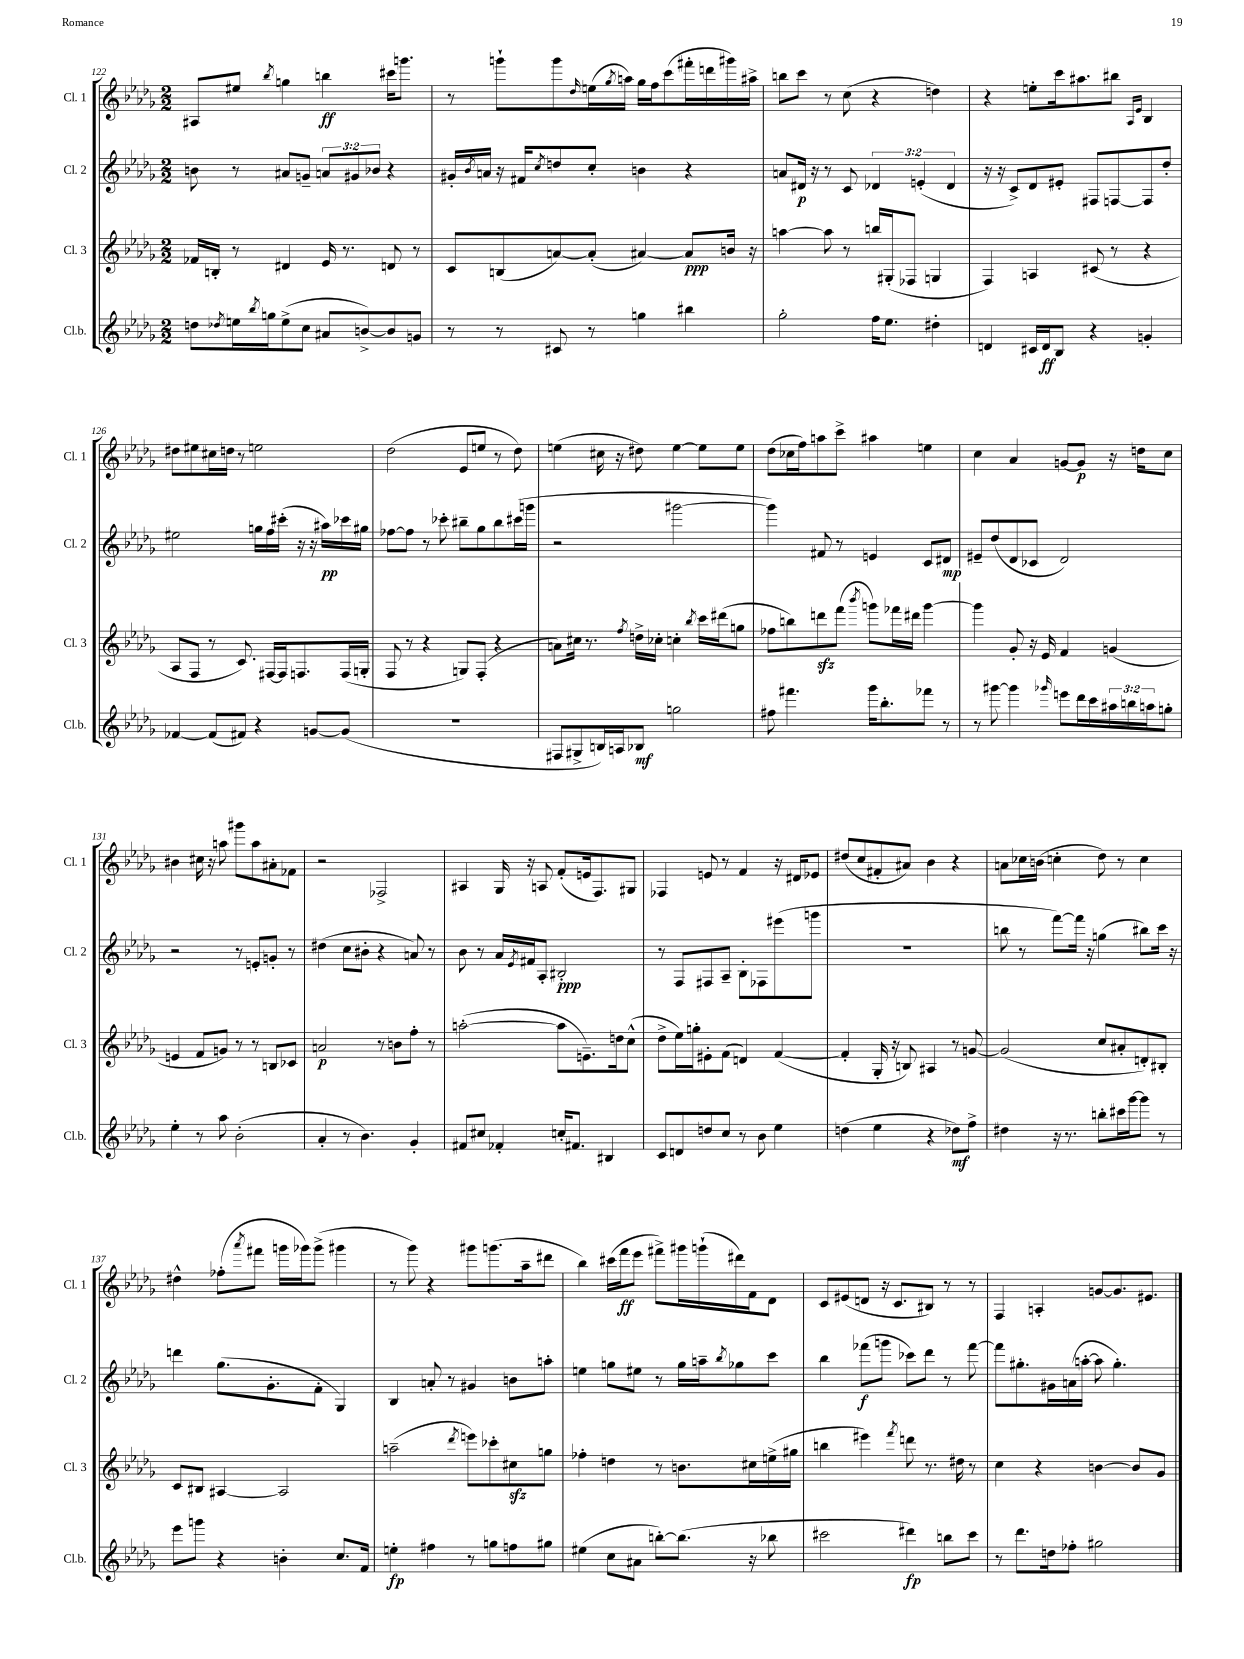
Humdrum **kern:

**kern	**dynam	**kern	**dynam	**kern	**dynam	**kern	**dynam
*part4	*part4	*part3	*part3	*part2	*part2	*part1	*part1
*staff4	*staff4	*staff3	*staff3	*staff2	*staff2	*staff1	*staff1
*I"Cl.b.	*	*I"Cl. 3	*	*I"Cl. 2	*	*I"Cl. 1	*
*I'Cl.b.	*	*I'Cl. 3	*	*I'Cl. 2	*	*I'Cl. 1	*
*clefG2	*	*clefG2	*	*clefG2	*	*clefG2	*
*k[b-e-a-d-g-]	*	*k[b-e-a-d-g-]	*	*k[b-e-a-d-g-]	*	*k[b-e-a-d-g-]	*
*M2/2	*	*M2/2	*	*M2/2	*	*M2/2	*
=122	=122	=122	=122	=122	=122	=122	=122
8ddn\L	.	16f-X/LL	.	8bn\	.	8A#X/L	.
.	.	16Bn'/JJ	.	.	.	.	.
8qdd-X/	.	.	.	.	.	.	.
16een\L	.	8r	.	8r	.	8ee#X/J	.
8qbb-/	.	.	.	.	.	.	.
16ggn\J	.	.	.	.	.	.	.
.	.	.	.	.	.	8qbb-/	.
(8ee^\	.	4d#X/	.	8a#X/L	.	4ggn\	.
8cc\J	.	.	.	8gn~/J	.	.	.
8a#X/L	.	16e-/	.	12an/L	.	4bbn\	ff
.	.	8.r	.	.	.	.	.
.	.	.	.	12g#X/	.	.	.
[8bn^/)	.	.	.	.	.	.	.
.	.	.	.	12b-X/J	.	.	.
8b/]	.	8dn/	.	4r	.	16ccc#X\KL	.
.	.	.	.	.	.	8.gggn\J	.
8gn/J	.	8r	.	.	.	.	.
=123	=123	=123	=123	=123	=123	=123	=123
8r	.	8c/L	.	16g#X'/LL	.	8r	.
.	.	.	.	8qb-/	.	.	.
.	.	.	.	16an/JJ	.	.	.
8r	.	(8Bn/	.	16r	.	8gggn`\L	.
.	.	.	.	16f#X/KL	.	.	.
.	.	.	.	8qcc/	.	.	.
8c#X/	.	[8an/)	.	8ddn/	.	8ggg\	.
.	.	.	.	.	.	16qqdd-/	.
8r	.	(8a'/J]	.	8cc'/J	.	(16een\L	.
.	.	.	.	.	.	8qgg-/	.
.	.	.	.	.	.	16aan\JJ)	.
4ggn\	.	[4a#X/)	.	4bn\	.	16gg-\LL	.
.	.	.	.	.	.	16ff\J	.
.	.	.	.	.	.	(8ccc\	.
4bb#X\	.	8a#/L]	ppp	4r	.	16fff#X'\L	.
.	.	.	.	.	.	16dddn\	.
.	.	16bn/Jk	.	.	.	16ggg#X\)	.
.	.	16r	.	.	.	16aa#X^\JJ	.
=124	=124	=124	=124	=124	=124	=124	=124
2gg-'\	.	[4aan\	.	8an/L	.	8bbn\L	.
.	.	.	.	16d#X/Jk	p	8ccc\J	.
.	.	.	.	16r	.	.	.
.	.	8aa\]	.	8r	.	8r	.
.	.	8r	.	8c/	.	(8cc\	.
16ff\KL	.	16bbn/LL	.	6d-X/	.	4r	.
8.ee-\J	.	(16G#X'/J	.	.	.	.	.
.	.	8F-X/J	.	.	.	.	.
.	.	.	.	(6en'/	.	.	.
4dd#X'\	.	4Gn/	.	.	.	4ddn\)	.
.	.	.	.	6d-/	.	.	.
=125	=125	=125	=125	=125	=125	=125	=125
4dn/	.	4F/)	.	16r	.	4r	.
.	.	.	.	16r	.	.	.
.	.	.	.	8c^/L)	.	.	.
16c#X/LL	.	4An/	.	8d-/	.	8een'\L	.
16d/J	ff	.	.	.	.	.	.
8B-/J	.	.	.	8e#X'/J	.	16ccc\k	.
.	.	.	.	.	.	8.aa#X\	.
4r	.	(8c#X/	.	8F#X/L	.	.	.
.	.	8r	.	[8Fn/	.	8bb#X\J	.
.	.	.	.	.	.	16qqA-/LL	.
.	.	.	.	.	.	16qqe-/JJ	.
4gn'/	.	4r	.	8F/]	.	4B-/	.
.	.	.	.	8dd-'/J	.	.	.
!!LO:LB:g=z
=126	=126	=126	=126	=126	=126	=126	=126
[4f-X/	.	8A-/L	.	2ee#X\	.	8dd#X\L	.
.	.	8F/J	.	.	.	8ee#X\	.
(8f-/L]	.	8r	.	.	.	16cc#X\L	.
.	.	.	.	.	.	16ddn\JJ	.
8f#X/J)	.	8.c/)	.	.	.	8r	.
4r	.	.	.	16ggn\LL	.	2een\	.
.	.	[16F#X/LL	.	16ff\	.	.	.
.	.	16F#/J]	.	(16ccc#X'\JJ	.	.	.
.	.	8.Fn/	.	16r	.	.	.
[8gn/L	.	.	.	16r	.	.	.
.	.	.	.	16aa#X\LL)	pp	.	.
(8g/J]	.	(16F/L	.	16ccc-X\	.	.	.
.	.	16Gn'/JJ	.	16gg#X\JJ	.	.	.
=127	=127	=127	=127	=127	=127	=127	=127
1r	.	8F/	.	[8ff-X\L	.	(2dd-\	.
.	.	8r	.	8ff-\J]	.	.	.
.	.	4r	.	8r	.	.	.
.	.	.	.	8ccc-X'\	.	.	.
.	.	8Gn/L)	.	8bb#X~\L	.	8e-/L	.
.	.	(8F'/J	.	8gg-\	.	8een/J	.
.	.	4r	.	8bb#\	.	8r	.
.	.	.	.	(16ccc#X\L	.	8dd-\)	.
.	.	.	.	16gggn\JJ	.	.	.
=128	=128	=128	=128	=128	=128	=128	=128
8F#X/L	.	8an\L)	.	2r	.	(4een\	.
8G#X^/	.	16cc#X\Jk	.	.	.	.	.
.	.	8.r	.	.	.	.	.
16Bn/L)	.	.	.	.	.	16cc#X\	.
16An/J	.	.	.	.	.	16r	.
.	.	8qff/	.	.	.	.	.
8B-X/J	mf	16ddn^\LL	.	.	.	8dd#X\)	.
.	.	16cc-X'\JJ	.	.	.	.	.
2ggn\	.	4ccn'\	.	[2ggg#X\	.	[4ee\	.
.	.	8qbb-/	.	.	.	.	.
.	.	16ccc\LL	.	.	.	8ee\L]	.
.	.	(16ddd#X\J	.	.	.	.	.
.	.	8ggn\J	.	.	.	8ee\J	.
=129	=129	=129	=129	=129	=129	=129	=129
8ff#X\	.	8ff-X\L	.	4ggg#\])	.	(8dd-\L	.
4.fff#X\	.	8bbn\)	.	.	.	16cc-X\L	.
.	.	.	.	.	.	16ff\J)	.
.	.	8dddnzz\	.	8f#X/	.	8aan\	.
.	.	(8fff\J	.	8r	.	8ccc^\J	.
.	.	8qbbb-/	.	.	.	.	.
16ggg-\KL	.	8gggn\L)	.	4en/	.	4aa#X\	.
8.bb-'\	.	.	.	.	.	.	.
.	.	16fff-X\L	.	.	.	.	.
.	.	16ddd#X\JJ	.	.	.	.	.
8fff-X\J	.	[4ggg\	.	8c/L	.	4een\	.
8r	.	.	.	8d#X/J	mp	.	.
=130	=130	=130	=130	=130	=130	=130	=130
8r	.	4ggg\]	.	8e#X~/L	.	4cc\	.
[8ggg#X\	.	.	.	(8dd-/	.	.	.
4ggg#\]	.	8g-'/	.	8d-/	.	4a-/	.
.	.	16r	.	8c-X/J	.	.	.
.	.	16e-/	.	.	.	.	.
16qqggg-X/	.	.	.	.	.	.	.
8eeen\L	.	4f/	.	2d-/)	.	[8gn/L	.
16ddd-\L	.	.	.	.	.	8g/J]	p
16ccc\	.	.	.	.	.	.	.
24aa#X\	.	(4gn/	.	.	.	16r	.
24bbn\	.	.	.	.	.	.	.
.	.	.	.	.	.	16ddn\KL	.
24aan\J	.	.	.	.	.	.	.
8ggn'\J	.	.	.	.	.	8cc\J	.
!!LO:LB:g=z
=131	=131	=131	=131	=131	=131	=131	=131
4ee-'\	.	4en/	.	2r	.	4b#X\	.
8r	.	8f/L	.	.	.	16cc#X\	.
.	.	.	.	.	.	16r	.
8aa-\	.	8gn/J)	.	.	.	8aan\	.
(2b-'\	.	8r	.	8r	.	8ggg#X\L	.
.	.	8r	.	8en'/L	.	8aa\	.
.	.	8Bn/L	.	8gn'/J	.	8a#X'\	.
.	.	8c-X/J	.	8r	.	8f-X\J	.
=132	=132	=132	=132	=132	=132	=132	=132
4a-'/	.	2an/	p	(4dd#X\	.	2r	.
8r	.	.	.	8cc\L	.	.	.
4.b-\)	.	.	.	8b#X'\J	.	.	.
.	.	8r	.	4r	.	2F-X^/	.
.	.	8bn\L	.	.	.	.	.
4g-'/	.	8ff'\J	.	8an/)	.	.	.
.	.	8r	.	8r	.	.	.
=133	=133	=133	=133	=133	=133	=133	=133
8f#X/L	.	([2aan'\	.	8b-\	.	4A#X/	.
8cc#X/J	.	.	.	8r	.	.	.
4f-X'/	.	.	.	16a-/LL	.	16G-/	.
.	.	.	.	8qe-/	.	.	.
.	.	.	.	16f#X/J	.	16r	.
.	.	.	.	8A-'/J	.	8An/	.
16ccn'/KL	.	8aa\L]	.	2B#X'/	ppp	(8f'/L	.
8.f#X/J	.	.	.	.	.	.	.
.	.	8.en~\)	.	.	.	16en/k	.
.	.	.	.	.	.	8.F/)	.
4B#X/	.	.	.	.	.	.	.
.	.	16ddn\k	.	.	.	.	.
.	.	(8cc^^\J	.	.	.	8G#X/J	.
=134	=134	=134	=134	=134	=134	=134	=134
8c/L	.	8dd-^\L	.	8r	.	4F-X/	.
8dn/	.	16ee-\L)	.	8F/L	.	.	.
.	.	16ggn'\J	.	.	.	.	.
8ddn/	.	8e#X'\	.	8F#X/	.	8en/	.
8cc/J	.	(8f\J	.	8A-~/J	.	8r	.
8r	.	4dn/)	.	8B-'\L	.	4f/	.
8b-\	.	.	.	8F-X\	.	.	.
4ee-\	.	([4f/	.	(8eee#X\	.	16r	.
.	.	.	.	.	.	16d#X/KL	.
.	.	.	.	8gggn\J	.	8e-X/J	.
=135	=135	=135	=135	=135	=135	=135	=135
(4ddn\	.	4f'/]	.	1r	.	(8dd#X/L	.
.	.	.	.	.	.	8cc/	.
4ee-\	.	16G-'/	.	.	.	8f#X'/	.
.	.	16r	.	.	.	.	.
.	.	8Bn/)	.	.	.	8a#X/J)	.
4r	.	4A#X/	.	.	.	4b-\	.
8dd-X\L)	mf	8r	.	.	.	4r	.
8ff^\J	.	[8gn/	.	.	.	.	.
=136	=136	=136	=136	=136	=136	=136	=136
4dd#X\	.	(2g/]	.	8bbn\	.	8an\L	.
.	.	.	.	8r	.	16cc-X\L	.
.	.	.	.	.	.	(16bn\JJ	.
16r	.	.	.	[8fff\L)	.	4ccn'\	.
8.r	.	.	.	.	.	.	.
.	.	.	.	16fff\Jk]	.	.	.
.	.	.	.	16r	.	.	.
8bbn'\L	.	8cc/L	.	(4ggn\	.	8dd-\)	.
16ccc#X\L	.	8a#X'/	.	.	.	8r	.
[16ggg-\J	.	.	.	.	.	.	.
8ggg-\J]	.	8dn'/)	.	8bb#X\L)	.	4cc\	.
8r	.	8B#X'/J	.	16ccc\Jk	.	.	.
.	.	.	.	16r	.	.	.
!!LO:LB:g=z
=137	=137	=137	=137	=137	=137	=137	=137
8eee-\L	.	8c/L	.	4dddn\	.	4dd#X^^\	.
8gggn\J	.	8B#X/J	.	.	.	.	.
4r	.	[4A#X/	.	(8.gg-\L	.	(8ff-X'\L	.
.	.	.	.	.	.	8qaaa-/	.
.	.	.	.	.	.	8fff#X\J	.
.	.	.	.	8.g-'\	.	.	.
4bn'\	.	2A#/]	.	.	.	16gggn\LL	.
.	.	.	.	.	.	16ggg-X\J)	.
.	.	.	.	8f'\J	.	(8ggg-^\J	.
8.cc/L	.	.	.	4G-/)	.	4ggg#X\	.
16f/Jk	.	.	.	.	.	.	.
=138	=138	=138	=138	=138	=138	=138	=138
4een'\	fp	(2aan~\	.	4B-/	.	8r	.
.	.	.	.	.	.	8ggg-\)	.
4ff#X\	.	.	.	8an'/	.	4r	.
.	.	.	.	8r	.	.	.
.	.	8qddd-/	.	.	.	.	.
8r	.	8eeen\L)	.	4g#X/	.	8ggg#X\L	.
8ggn\L	.	8ccc-X'\	.	.	.	(8.gggn\	.
8ffn\	.	8cc#Xzz\	.	8bn\L	.	.	.
.	.	.	.	.	.	16aa-~\k	.
8gg#X\J	.	8ggn\J	.	8aan'\J	.	8ddd#X\J	.
=139	=139	=139	=139	=139	=139	=139	=139
(4ee#X\	.	4ff-X'\	.	4een\	.	4bb-\)	.
8cc\L	.	4ddn\	.	8ggn\L	.	(16ccc#X\LL	.
.	.	.	.	.	.	16fff\J	ff
8a#X\J	.	.	.	8ee#X\J	.	8eee-\J	.
[8bbn'\L)	.	8r	.	8r	.	8fff#X^\L)	.
(8.bb\J]	.	8.bn\L	.	16gg\LL	.	16ggg#X\L	.
.	.	.	.	16aan~\J	.	(16gggn`\	.
.	.	.	.	8qbb-/	.	.	.
.	.	.	.	8gg-X\	.	16ddd#X\)	.
16r	.	16cc#X\L	.	.	.	16f\J	.
8bb-X\	.	(16een^\	.	8ccc\J	.	8d-\J	.
.	.	16gg#X\JJ	.	.	.	.	.
=140	=140	=140	=140	=140	=140	=140	=140
2ccc#X\	.	4bbn\	.	4bb-\	.	8c/L	.
.	.	.	.	.	.	(8e#X/	.
.	.	4eee#X\)	.	(8fff-X\L	f	8dn/J	.
.	.	.	.	8gggn\J	.	16r	.
.	.	.	.	.	.	8.c/L	.
.	.	8qfff/	.	.	.	.	.
4ddd#X\)	fp	8dddn\	.	8ccc-X\L)	.	.	.
.	.	8.r	.	8ddd-\J	.	8B#X/J)	.
8bbn\L	.	.	.	8r	.	8r	.
.	.	16dd#X\	.	.	.	.	.
8ccc#\J	.	8r	.	[8fff-\	.	8r	.
=141	=141	=141	=141	=141	=141	=141	=141
8r	.	4cc\	.	8fff-\L]	.	4F/	.
8.ddd-\L	.	.	.	8.gg#X'\	.	.	.
.	.	4r	.	.	.	4An'/	.
16ddn\k	.	.	.	16g#X\L	.	.	.
8ff-X'\J	.	.	.	(16an\	.	.	.
.	.	.	.	[16aan'\JJ	.	.	.
2gg#X\	.	[4bn\	.	8aa\]	.	[8gn/L	.
.	.	.	.	4.gg#'\)	.	8.g/]	.
.	.	8b/L]	.	.	.	.	.
.	.	.	.	.	.	8.e#X/J	.
.	.	8g-/J	.	.	.	.	.
==	==	==	==	==	==	==	==
*-	*-	*-	*-	*-	*-	*-	*-
